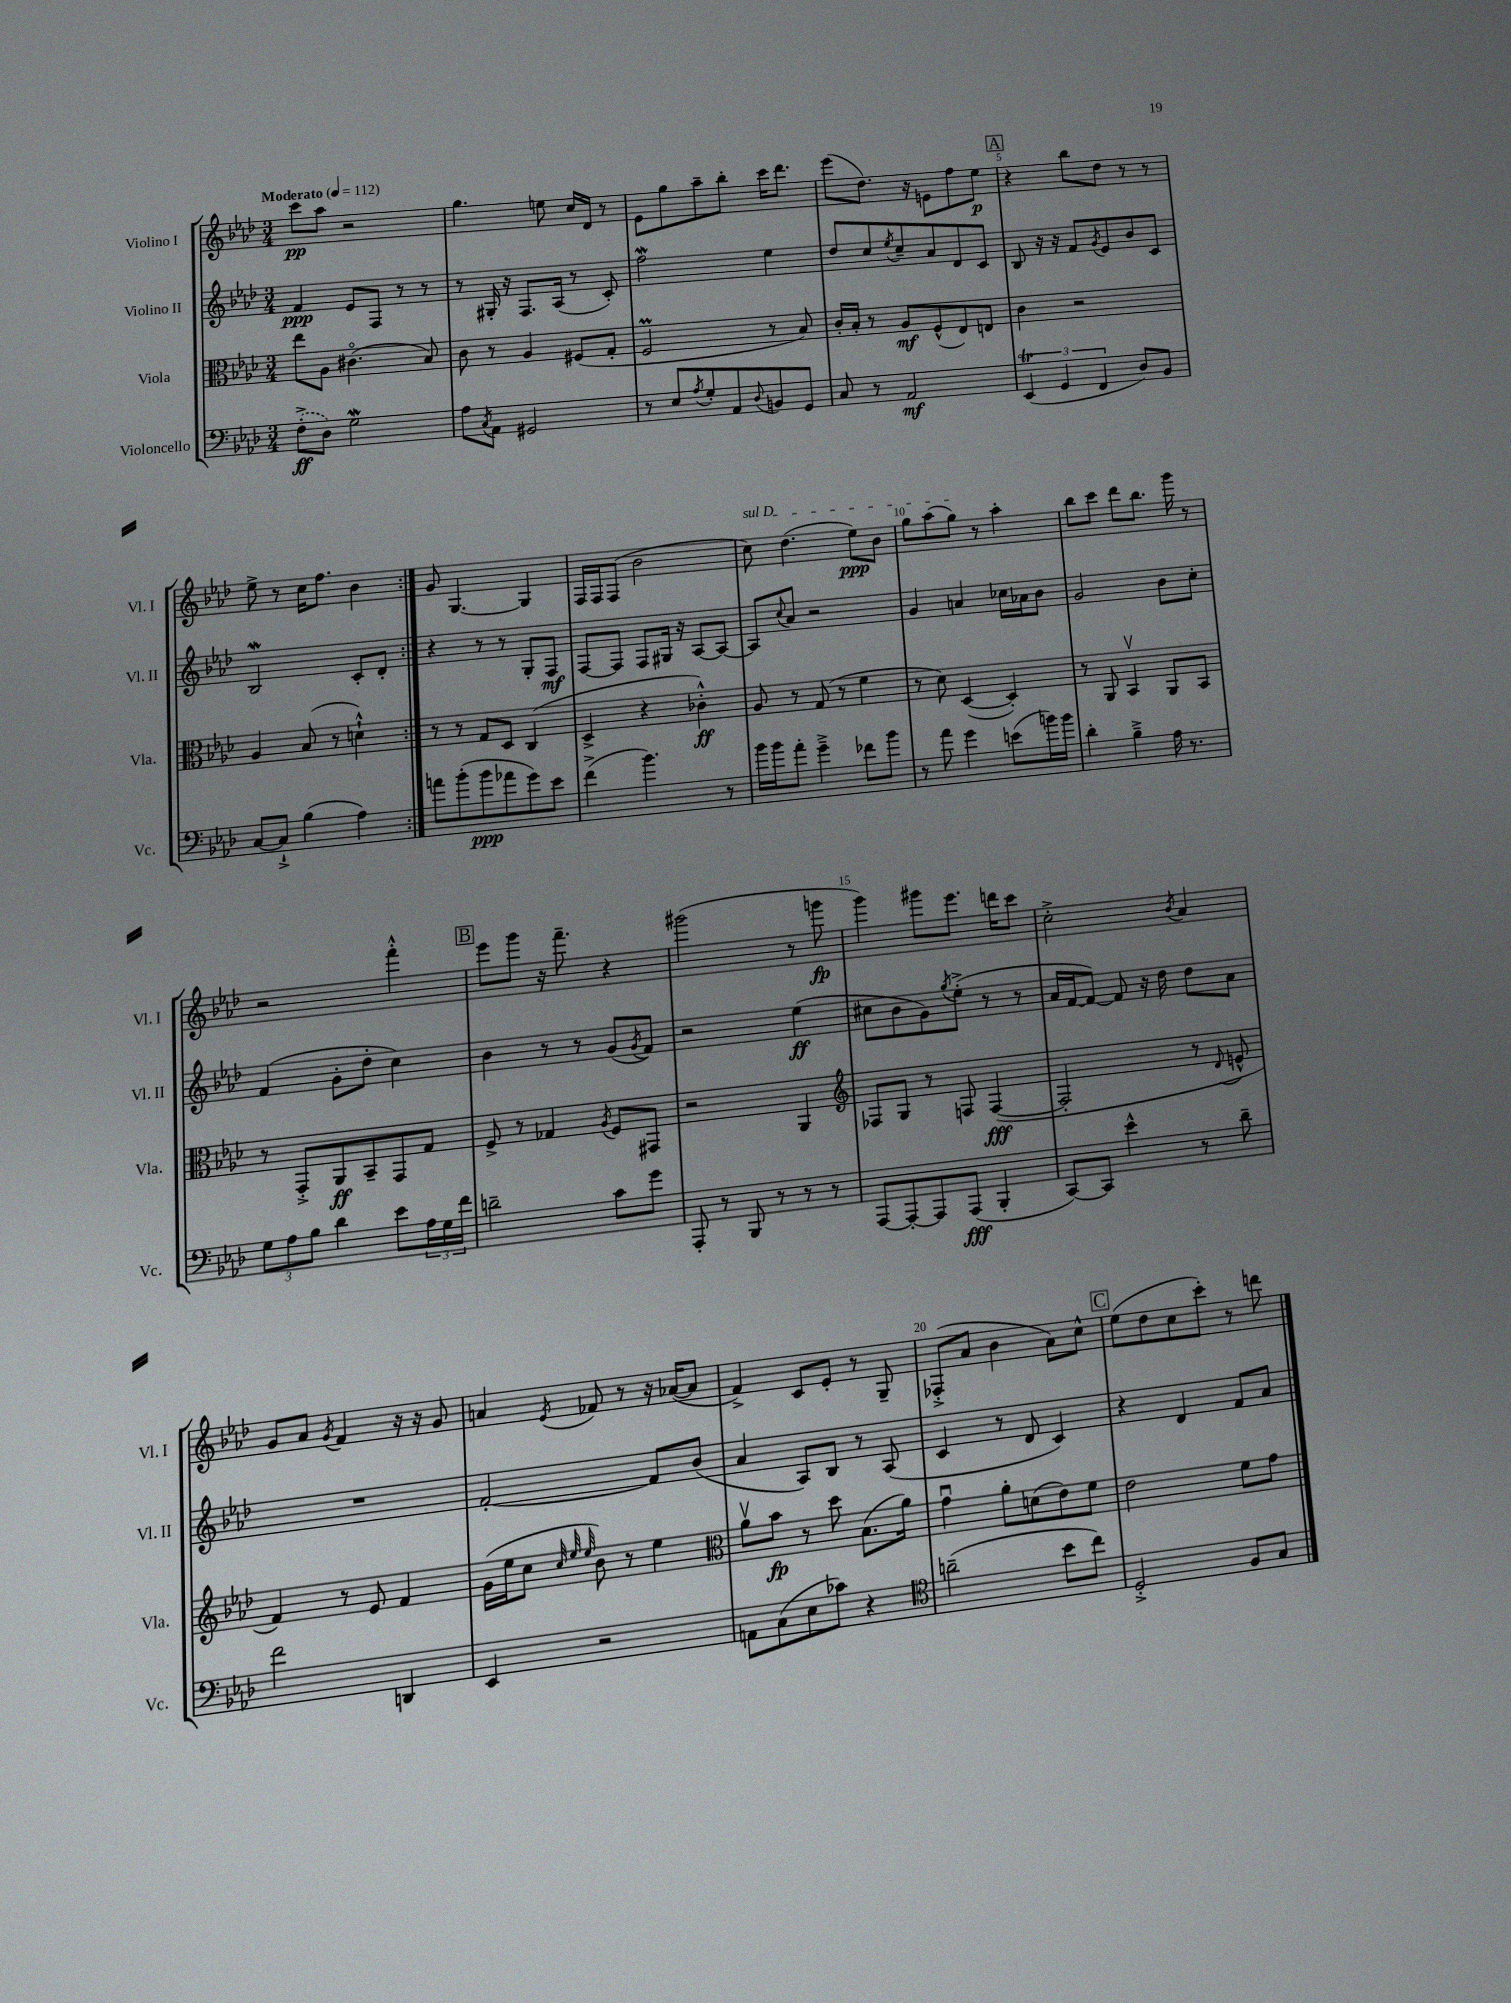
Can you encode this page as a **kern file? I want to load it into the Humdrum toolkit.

**kern	**kern	**kern	**kern
*staff4	*staff3	*staff2	*staff1
*clefF4	*clefC3	*clefG2	*clefG2
*k[b-e-a-d-]	*k[b-e-a-d-]	*k[b-e-a-d-]	*k[b-e-a-d-]
*M3/4	*M3/4	*M3/4	*M3/4
*MM112	*MM112	*MM112	*MM112
(8F'^	8ee-	4f	8ccc
8D-)	8A-	.	8aa-
2G	(4.c#o	8e-	2r
.	.	8F	.
.	.	8r	.
.	8B-)	8r	.
=	=	=	=
8A-	8c	8r	4.gg
8qC	.	.	.
8AA-	8r	16G#'	.
.	.	16r	.
2GG#	4A-	8.F	.
.	.	.	8ee
.	.	(16A-	.
.	(8F#	8r	16cc
.	.	.	16d-
.	8G'	8c')	8r
=	=	=	=
8r	2F	2ff	8e-
8E-	.	.	8gg
8qA-	.	.	.
8G'	.	.	8aa-~
8AA-	.	.	8bb-'
8qqD-	.	.	.
8BB	8r	4ee-	16ccc
.	.	.	8.ddd-
8GG	8B-)	.	.
=	=	=	=
8C	16c'	8dd-	(8eee-
.	16B-'	.	.
8r	8r	8cc	8.dd-)
.	.	8qee-	.
2AA-	8A-	8cc~	.
.	.	.	16r
.	(8F^^	8a-	8e
.	8E-)	8d-	8ff
.	8E	8c	8ee-
=	=	=	=
(6EE-	4c	8B-	4r
.	.	16r	.
6GG	.	.	.
.	.	16r	.
.	2r	8f	8bb-
6FF	.	.	.
.	.	8qg	.
.	.	8e-	8dd-
8D-)	.	8b-	8r
8BB-	.	8c	8r
=	=	=	=
[8C	4A-	2B-	8ee-^
8C`^]	.	.	8r
(4B-	(8B-	.	16cc
.	.	.	8.ff
.	8r	.	.
4A-)	4d`^^)	8c'	4b-
.	.	8d-'	.
=:|!	=:|!	=:|!	=:|!
8a	8r	4r	8g
(8b-'	8r	.	[4.G
8b-	8G	8r	.
8a-	8D-	8r	.
8g)	(4C	8G'	4G]
8e-	.	8F	.
=	=	=	=
(4f^	4D-^	[8F	16F
.	.	.	16F
.	.	8F]	(8F
4.b-)	4r	8F	2b-
.	.	16G#	.
.	.	16r	.
.	4c-'^^)	[8A-	.
8r	.	8A-_	.
=	=	=	=
16b-	8A-	8A-]	8cc)
16b-	.	.	.
.	.	8qqcc	.
8a-'	8r	8a-	(4.dd-
4g~^	(8G	2r	.
.	8r	.	.
8f-	4f	.	8ee-)
8b-	.	.	8b-
=	=	=	=
8r	8r	4g	8gg
8a-	8d-)	.	(8aa-
4g	([4D-	4a	8gg)
.	.	.	8r
(8e	4D-'])	16cc-	4aa-'
.	.	16a-	.
16b)	.	8b-	.
16b	.	.	.
=	=	=	=
4d-'	8r	2g	8bb-
.	8AA-	.	8ccc
4B-~^	4BB-v	.	8ddd-
.	.	.	8.bb-
16A-	8AA-	8b-	.
8.r	.	.	16ggg
.	8BB-	8cc'	8r
=	=	=	=
12G	8r	(4f	2r
12A-	.	.	.
.	8GG'^	.	.
12B-	.	.	.
4d-	8AA-	8g'	.
.	8BB-~	8dd-'	.
8e-	8GG	4cc)	4fff'^^
24A-	8G	.	.
24G	.	.	.
24f	.	.	.
=	=	=	=
2d~	8F^	4b-	8eee-
.	8r	.	8ggg
.	4G-	8r	16r
.	.	.	8.fff~
.	.	8r	.
.	8qA-	.	.
8c	8F	(8g	4r
.	.	8qg	.
8g	8GG#	8f)	.
=	=	=	=
8AAA-'	2r	2r	(2ggg#
8r	.	.	.
8BBB-	.	.	.
8r	.	.	.
8r	4AA-	(4ee-	8r
8r	.	.	8ggg
=	=	=	=
*	*clefG2	*	*
[8AAA-	8F-	8cc#	4ggg)
8AAA-'_	8G	8b-	.
8AAA-]	8r	8g)	8ggg#
.	.	8qgg	.
(8AAA-	8F	(8ee-'^	8.eee-
4BBB-'	([4F	8r	.
.	.	.	16ddd
.	.	8r	8ccc
=	=	=	=
[8CC)	2F']	16a-	2cc'^
.	.	[16f	.
8CC]	.	8f_)	.
4e-^^	.	8f]	.
.	.	16r	.
.	.	16dd-	.
.	.	.	8qb-
8r	8r	8dd-	4a-
.	8qqd-	.	.
8d-~	8e^^	8a-	.
=	=	=	=
2f	4f)	2.r	8g
.	.	.	8a-
.	.	.	8qg
.	8r	.	4f
.	8e-	.	.
4DD	4f	.	16r
.	.	.	16r
.	.	.	8g
=	=	=	=
4EE-	(16g	[2f'	4a
.	16ee-	.	.
.	8cc	.	.
.	32qqcc	.	.
.	32qqee-	.	.
.	32qqee-	.	8qe-
2r	8b-)	.	8f-
.	8r	.	8r
.	4ee-	8f]	16r
.	.	.	([16a-
.	.	(8b-	8a-]
=	=	=	=
*	*clefC3	*	*
8AA	8a-v	4a-	4f^)
(8C	8b-	.	.
8E-	8r	8A-)	8c
8c-)	8dd-	8B-	8e-'
4r	(8.B-	8r	8r
.	.	(8A-	8G~
.	16a-)	.	.
=	=	=	=
*clefC4	*	*	*
(2a~	4gu	4c	(8F-'^
.	.	.	8a-
.	8a-'	8r	4b-
.	(8d	8d-	.
8b-	8e-)	4c)	8a-)
8cc)	8f	.	8cc^^
=	=	=	=
2D-'^	2e-	4r	(8ee-
.	.	.	8dd-
.	.	4d-	8cc
.	.	.	8ccc')
8F	8f	8f	8r
8G	8g	8a-	8ddd
==	==	==	==
*-	*-	*-	*-
